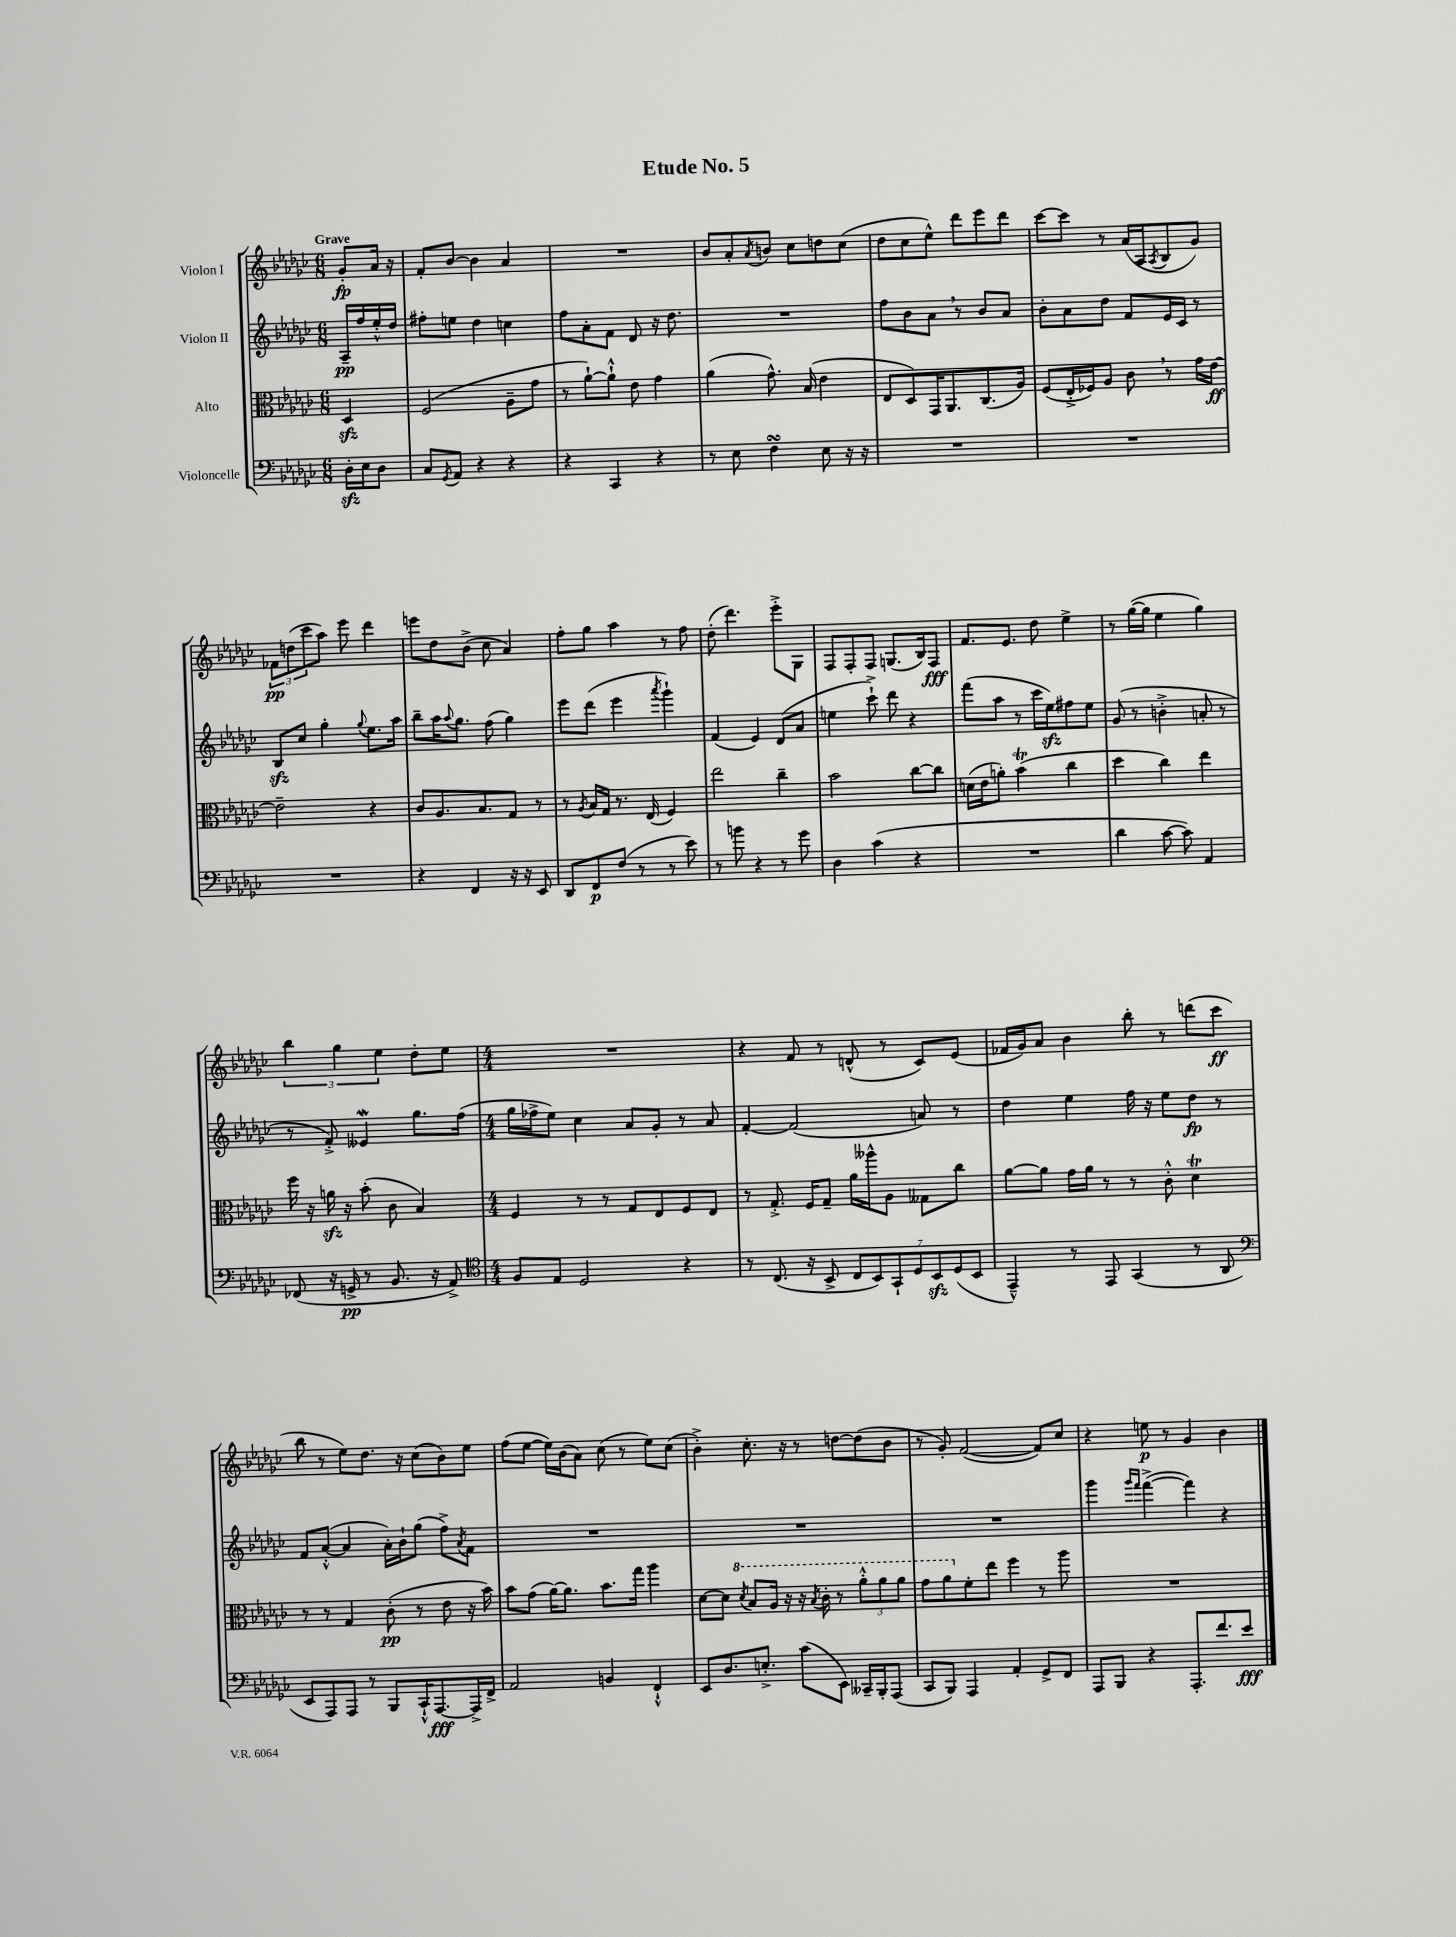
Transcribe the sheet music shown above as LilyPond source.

\header { title = "Etude No. 5" }
<<
\new StaffGroup <<
\new Staff = "s0" \with { instrumentName = "Violon I" } {
    \clef treble \key ges \major \numericTimeSignature \time 6/8 \partial 4 \tempo "Grave"
    ges'8-.\fp aes'16 r16 |
    f'8-. bes'8~ bes'4 aes'4 |
    R2. |
    bes'8 aes'8-. \acciaccatura { aes'8 } b'8 ces''8 d''8 ces''8( |
    des''8 ces''8 ees''8-^) des'''8 ees'''8 des'''8 |
    ces'''8~ ces'''8 r8 aes'16( aes16 \acciaccatura { aes8 } bes8 ges'8) |
    \tuplet 3/2 { fes'8\pp d''8( ces'''8 } aes''8) ees'''8 des'''4 |
    e'''8 des''8 bes'8->( ces''8 aes'4) |
    f''8-. ges''8 aes''4 r8 f''8 |
    des''8-.( des'''4.) ees'''8-.-> ges8 |
    f8 f8-. f8 g8.( bes16) f8\fff |
    f'8. ees'8. des''8 ees''4-> |
    r8 ges''16~( ges''16 ees''4 ges''4) |
    \tuplet 3/2 { bes''4 ges''4 ees''4 } des''8-. ees''8 |
    \numericTimeSignature \time 4/4 R1 |
    r4 f'8 r8 d'8-^( r8 ces'8) ees'8( |
    fes'16 ges'16) aes'8 bes'4 bes''8-. r8 d'''8( ces'''8\ff |
    bes''8 r8 ees''8) des''8. r16 ces''8( bes'8) ees''8 |
    f''8( ees''8~ ees''16) bes'16( aes'8) ces''8( r8 ees''8) ces''8( |
    bes'4-.->) ces''8.-. r16 r8 d''8~ d''8( bes'8 |
    r8 ges'8-.) f'2~( f'8) ces''8 |
    r4 e''8\p r8 ges'4 bes'4 \bar "|." |
}
\new Staff = "s1" \with { instrumentName = "Violon II" } {
    \clef treble \key ges \major \numericTimeSignature \time 6/8 \partial 4
    aes16--\pp f''16 ees''16-.-^ des''16 |
    fis''8-. e''8 des''4 c''4 |
    f''8 aes'8-. f'8 des'8 r16 des''8. |
    R2. |
    f''8 bes'8 aes'8 \breathe r8 bes'8 aes'8 |
    bes'8-. aes'8 des''8 f'8 ees'16 ces'16 r8 |
    bes8\sfz ces''8 ges''4-. \appoggiatura { ges''8 } ees''8. aes''16 |
    bes''8-- aes''16 \appoggiatura { aes''8 } ges''8. f''8( ges''4) |
    ees'''8 des'''8( ees'''4 \acciaccatura { aes'''8 } ges'''4-!) |
    f'4( ees'4) des'8( aes'8 |
    e''4 ces'''8-!->) des'''8 r4 |
    f'''8( aes''8 r8 ces'''16 ees''16\sfz) fis''8 ees''8 |
    ges'8( r8 b'4-.-> a'8-. r8 |
    r8 f'8-.->) eeses'4\mordent ges''8. f''16( |
    \numericTimeSignature \time 4/4 ges''16 fes''16-> ees''8) ces''4 aes'8 ges'8-. r8 aes'8 |
    f'4~-. f'2( a'8) r8 |
    des''4 ees''4 f''16 r16 ees''8 des''8\fp r8 |
    f'8 aes'8~-.-^( aes'4 aes'16-.) bes'16-! ges''8( f''8->) \acciaccatura { aes'8 } f'8 |
    R1 |
    R1 |
    R1 |
    ges'''4 \grace { ges'''16 f'''16 } f'''4~->( f'''4) r4 \bar "|." |
}
\new Staff = "s2" \with { instrumentName = "Alto" } {
    \clef alto \key ges \major \numericTimeSignature \time 6/8 \partial 4
    des4\sfz |
    f2( aes8-- ges'8 |
    r8 aes'8~-!) aes'8-!-^ ees'8 ges'4 |
    aes'4( ges'8.-^) bes16( ees'4 |
    ees8 des8) ges,16 aes,8. ces8.( aes16) |
    f8( ees16-.-> fes16) aes8 ces'8 \breathe r8 ges'16 ees'16~\ff |
    ees'2-- r4 |
    ces'8 aes8. bes8. ges8 r8 |
    r8 \acciaccatura { aes8 } bes16 ges16 r8. ees16( f4) |
    ees''2 ces''4-- |
    bes'2 ces''8~ ces''8 |
    d'16( ees'16 a'8-.) bes'4\trill( ces''4 |
    des''4 ces''4) ees''4 |
    f''16 r16 a'16\sfz r16 bes'8-.( ces'8 bes4) |
    \numericTimeSignature \time 4/4 f4 r8 r8 ges8 ees8 f8 ees8 |
    r8 ges8.-.-> f16 ges8-- aes'16 aeses''16-^ aes8 geses8 ces''8 |
    aes'8~ aes'8 ges'16 aes'16 r8 r8 ces'8-.-^ des'4\trill |
    r8 r8 ges4 ces'8-.\pp( r8 ees'8 r16 bes'16) |
    bes'8 ges'8( aes'16~) aes'8. bes'8. ges''16 aes''4 |
    des'8~ des'8 \ottava #1 \acciaccatura { des''8 } bes'8 aes'16 r16 r16 \acciaccatura { bes'8 } ces''16-. r8 \tuplet 3/2 { aes''8-.-^ aes''8 aes''8 } |
    ges''8 aes''8 \ottava #0 f'8-. ees''8 f''4 r8 aes''8 |
    R1 \bar "|." |
}
\new Staff = "s3" \with { instrumentName = "Violoncelle" } {
    \clef bass \key ges \major \numericTimeSignature \time 6/8 \partial 4
    des16-.\sfz ees16 des8 |
    ces8 \acciaccatura { ges,8 } aes,8 r4 r4 |
    r4 ces,4 r4 |
    r8 ees8 f4\turn ees8 r16 r16 |
    R2. |
    R2. |
    R2. |
    r4 f,4 r16 r16 ees,8 |
    des,8 f,8\p f8( r8 r8 ees'8) |
    r8 b'8 r4 r8 ges'8 |
    des4 ces'4( r4 |
    R2. |
    des'4 ces'8~ ces'8) aes,4 |
    fes,8( r16 g,16->\pp r8 bes,8. r16 aes,8->) |
    \numericTimeSignature \time 4/4 \clef tenor f8 ees8 des2 r4 |
    r8 ces8.( r16 bes,8-> \tuplet 7/4 { ces8 bes,8) ges,8-! des8 bes,8\sfz des8( bes,8 } |
    ees,4---^) r8 ees,8 ges,4( r8 aes,8 |
    \clef bass ees,8 aes,,8) aes,,8 r8 bes,,8 ces,16-!-^ aes,,8.~\fff aes,,16-> f,16-> |
    aes,2 b,4 f,4-!-^ |
    ees,8 des8. e8.-.-> ces'8( ees,8) ceses,16-- bes,,16-. aes,,8( |
    ces,8 bes,,8) aes,,4 aes,4-. ges,8-> f,8 |
    aes,,8 bes,,8 r4 aes,,8.-. f'8. ees'8\fff \bar "|." |
}
>>
>>
\layout { \context { \Score \remove "Bar_number_engraver" } }
